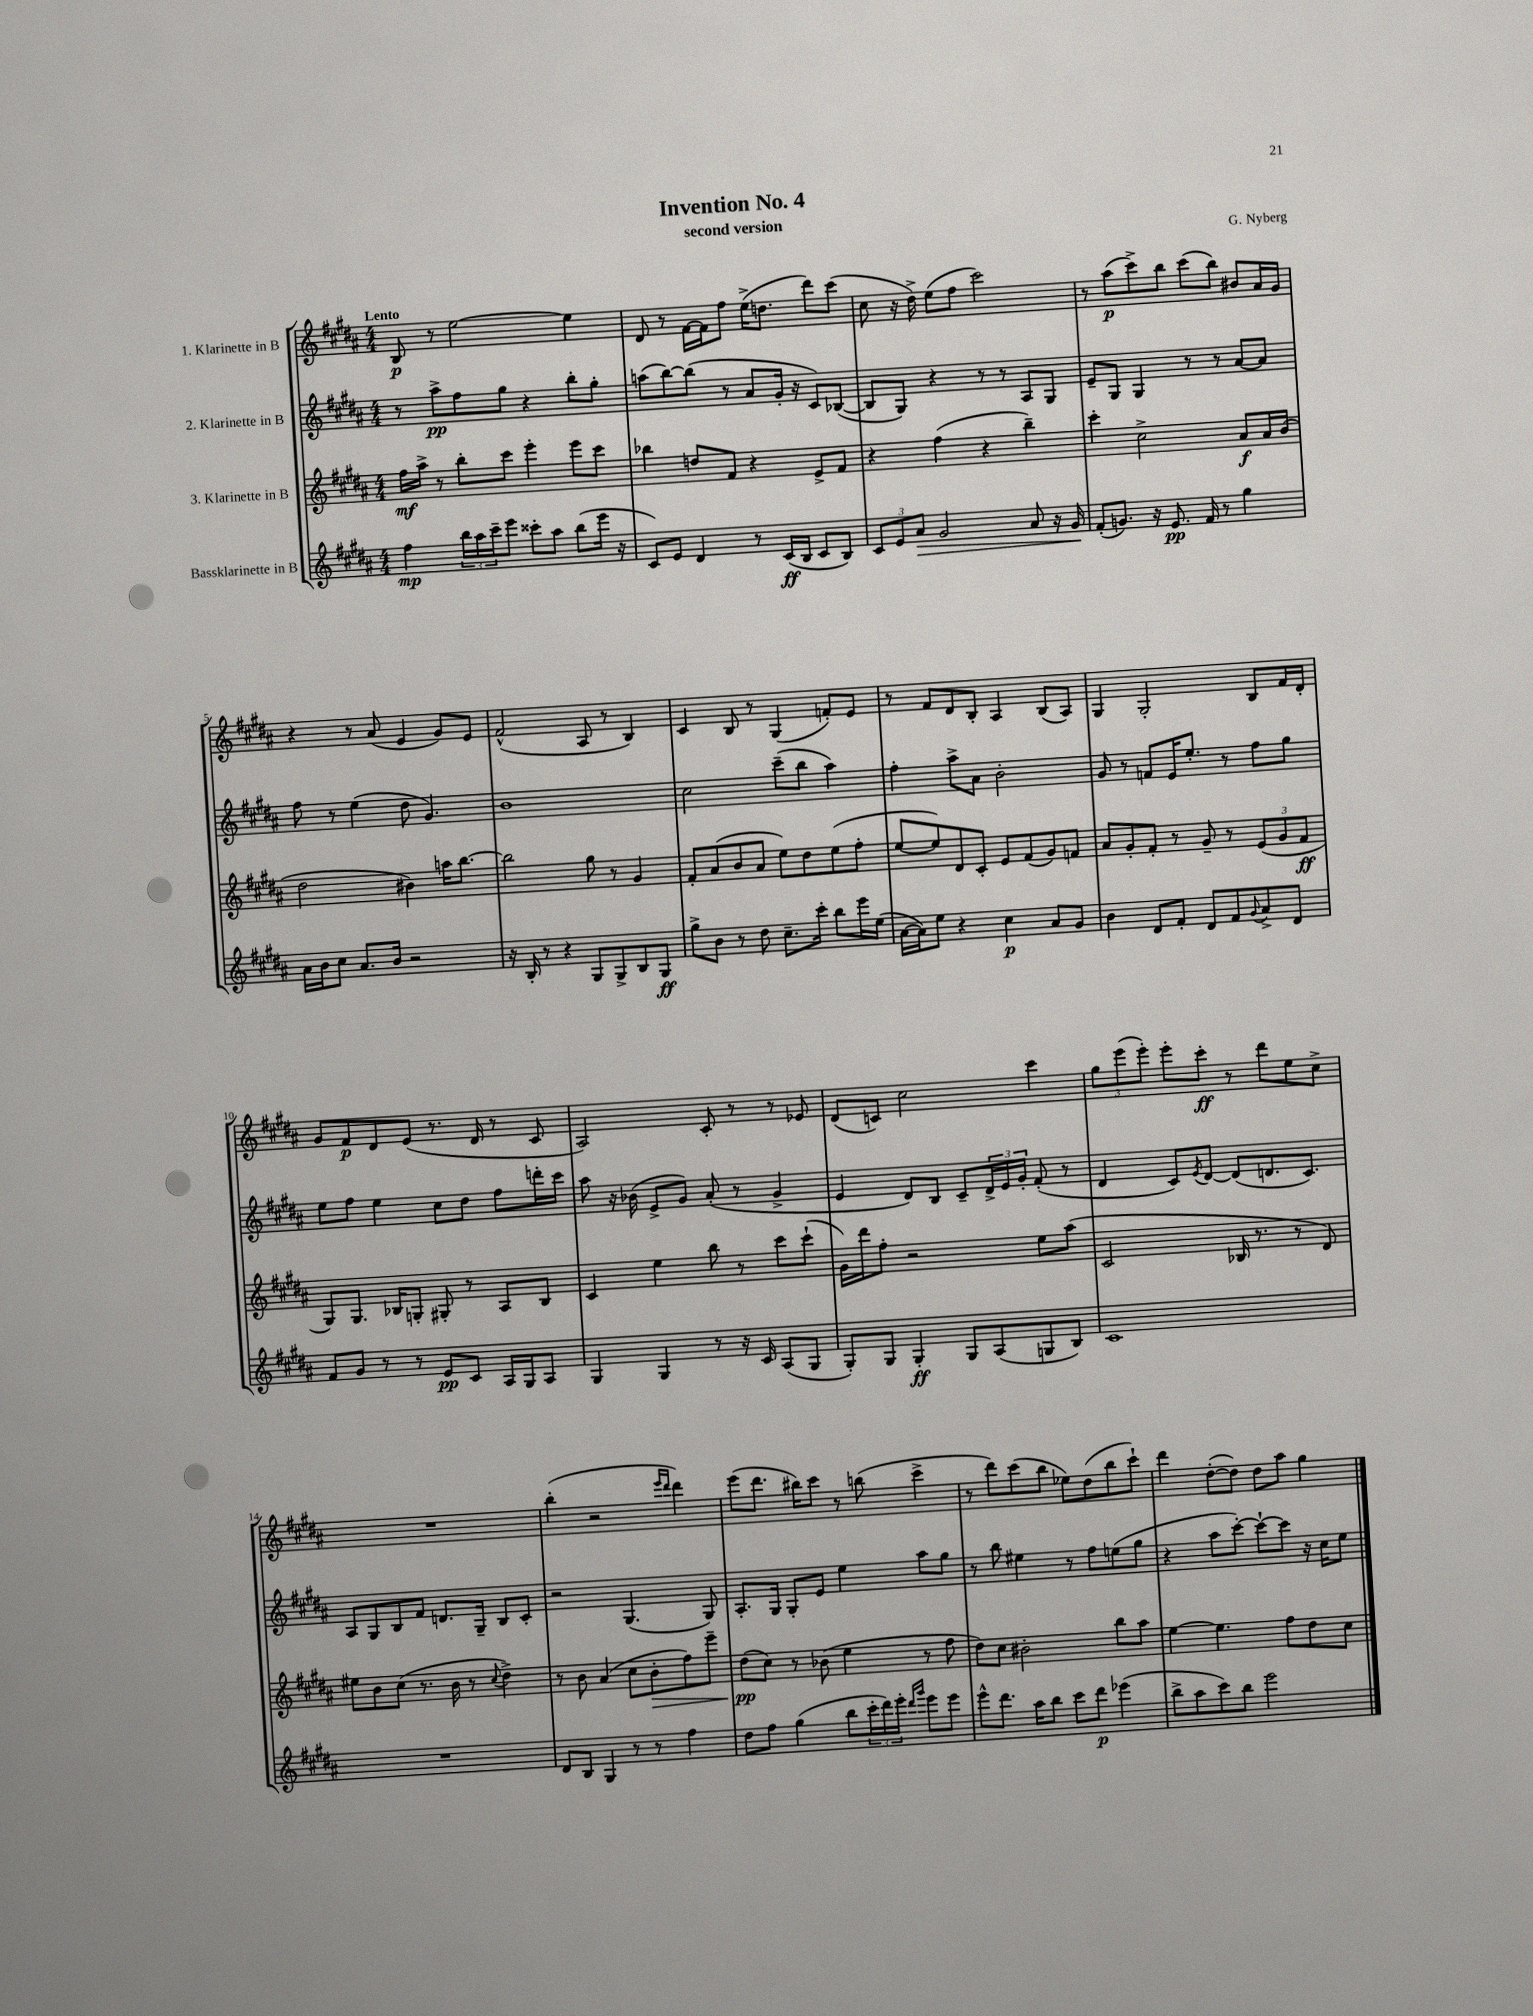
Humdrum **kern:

**kern	**kern	**kern	**kern
*staff4	*staff3	*staff2	*staff1
*clefG2	*clefG2	*clefG2	*clefG2
*k[f#c#g#d#a#]	*k[f#c#g#d#a#]	*k[f#c#g#d#a#]	*k[f#c#g#d#a#]
*M4/4	*M4/4	*M4/4	*M4/4
4ff#	16ff#	8r	8B
.	16aa#^	.	.
.	8r	8aa#^	8r
24bb	8bb'	8ff#	[2ee
24aa#	.	.	.
24ccc#~	.	.	.
8eee	8ccc#	8gg#	.
8ccc##'	4eee'	4r	.
8aa#	.	.	.
(8bb	8eee	8bb'	4ee]
16eee	8ccc#	8gg#'	.
16r	.	.	.
=	=	=	=
8c#)	4bb-	(8aa	8d#
8e	.	[8bb)	8r
4d#	8dd	(8bb]	[16f#
.	.	.	16f#]
.	8f#	8r	8ff#
8r	4r	8a#	(16ee^
.	.	.	8.dd
(16c#	.	16g#'	.
16B	.	16r	.
8c#	8e^	8c#)	8ddd#)
8B)	8f#	([8B-	(8ccc#
=	=	=	=
12c#	4r	8B-]	8cc#
12e	.	.	.
.	.	8G#)	16r
12a#	.	.	.
.	.	.	16dd#^)
2g#	(4ff#	4r	(8ee
.	.	.	8ff#
.	4r	8r	2ccc#)
.	.	8r	.
8a#	4bb~)	8A#	.
16r	.	8G#	.
16g#	.	.	.
=	=	=	=
(8f#'	4ccc#'	8e~	8r
8.g)	.	8G#	(8aa#
.	2cc#^	4G#	8ccc#^)
16r	.	.	.
8.e	.	.	8bb
.	.	8r	(8ccc#
16f#	.	.	.
8r	.	8r	8bb)
4gg#	8a#	[8a#	8b#
.	16a#	8a#]	16a#
.	(16b	.	16g#
=	=	=	=
16a#	2dd#	8ff#	4r
16b	.	.	.
8cc#	.	8r	.
8.a#	.	(4ee	8r
.	.	.	(8a#
16b	.	.	.
2r	4b#)	8dd#	4e
.	.	4.g#)	.
.	16aa	.	8g#)
.	[8.bb	.	.
.	.	.	8e
=	=	=	=
16r	2bb]	1b	(2f#^^
16B'	.	.	.
8r	.	.	.
4r	.	.	.
8G#	8gg#	.	8A#
8G#^	8r	.	8r
8B	4g#	.	4B)
8G#	.	.	.
=	=	=	=
8gg#^	8f#'	2cc#	4c#
8b	(8a#	.	.
8r	8b	.	8B
8dd#	8a#	.	8r
8.cc#~	8ee)	(8ccc#~	(4G#
.	8dd#	8bb	.
16ccc#'	.	.	.
8bb	(8ee	4aa#)	8f')
16eee	8ff#'	.	8e
(16ee	.	.	.
=	=	=	=
[16a#	[8ee	4ff#'	8r
16a#])	.	.	.
8ee	8ee])	.	8f#
4r	8d#	8aa#^	8d#
.	8c#'	8a#	8B'
4cc#	8e	2b'	4A#
.	(8f#	.	.
8a#	8g#)	.	(8B
8g#	8f	.	8A#)
=	=	=	=
4b	8a#	8g#	4G#
.	8g#'	8r	.
8d#	8f#'	8f	2G#'
8f#'	8r	16e	.
.	.	8.ee'	.
8d#	8g#~	.	.
8f#	8r	8r	.
8qqg#	.	.	.
8a#^	(12e	8ff#	8B
.	12g#	.	.
8d#	.	8gg#	16f#
.	12f#	.	.
.	.	.	16d#'
=	=	=	=
8f#	8G#)	8ee	8g#
8g#	8.G#	8ff#	8f#
8r	.	4ee	8d#
.	16B-	.	.
8r	8G'	.	(8e
8e	8G#'	8cc#	8.r
8c#	8r	8dd#	.
.	.	.	16d#
16A#	8A#	8ff#	8r
16G#	.	.	.
8A#	8B-	16ddd'	8c#
.	.	16ccc#	.
=	=	=	=
4G#	4c#	8aa#	2A#)
.	.	16r	.
.	.	(16b-	.
4G#	4ee	8e^	.
.	.	8g#)	.
8r	8bb	(8a#'	8c#'
16r	8r	8r	8r
16c#	.	.	.
(8A#	8ccc#	4g#^	8r
8G#	(8ccc#`	.	8e-
=	=	=	=
8G#')	16g#)	4e	(8d#
.	16ddd#	.	.
8G#	8ff#'	.	8c)
4G#'	2r	8d#)	2cc#
.	.	8B	.
8G#	.	8c#~	.
(8A#	.	24d#^	.
.	.	24e	.
.	.	24g#'	.
8G	8ee	(8f#'	4ccc#
8B)	(8aa#	8r	.
=	=	=	=
1c#	2c#	4d#	12gg#
.	.	.	(12eee
.	.	.	12eee')
.	.	8c#)	8eee'
.	.	8qe	.
.	.	[8d#	8ccc#'
.	16B-	(8d#]	8r
.	8.r	.	.
.	.	8.d	8ddd#
.	8r	.	8ee
.	.	8.c#)	.
.	8d#)	.	8cc#^
=	=	=	=
1r	8ee#	8A#	1r
.	8b	8G#	.
.	(8cc#	8B	.
.	8.r	8f#	.
.	.	8.d	.
.	16b	.	.
.	8r	.	.
.	.	16G#~	.
.	8qqcc#	.	.
.	4dd#^)	8B	.
.	.	8c#'	.
=	=	=	=
8d#	8r	2r	(4bb'
8B	8b	.	.
4G#	(4a#	.	2r
8r	8cc#	(4.G#	.
8r	8b'	.	.
.	.	.	16qqeee
.	.	.	16qqddd#
4ff#	8ff#)	.	4ddd#)
.	8eee~	8G#)	.
=	=	=	=
8dd#	(8dd#	8.A#'	(8eee
8ff#	8cc#)	.	8.ddd#
.	.	16G#	.
(4gg#	8r	8G#'	.
.	.	.	16bb#)
.	(8b-	8e	8ccc#
8bb	4ee	4ee	8r
24ccc#'	.	.	(8bb
24ddd#)	.	.	.
24eee'	.	.	.
16qqddd#	.	.	.
16qqggg#	.	.	.
8eee	8r	8aa#	4ccc#^
8eee	8ff#	8gg#	.
=	=	=	=
8eee^^	8dd#)	8r	8r
8.ddd#	8cc#	8bb	8ddd#)
.	2b#'	4ee#	(8ccc#
16aa#	.	.	.
8bb	.	.	8bb
8ccc#	.	8r	8ee-)
8ddd#	.	8ff#	(8dd#
(4eee-	8bb	(8ee	8bb
.	8aa#	8gg#	8ccc#`)
=	=	=	=
8bb^	[4ee	4r	4ddd#
8aa#	.	.	.
8ccc#)	4.ee]	8aa#	([8dd#'
8bb	.	[8ccc#')	8dd#])
2eee	.	8ccc#`_	8dd#
.	8ff#	8ccc#]	8aa#
.	8dd#	16r	4gg#
.	.	16cc#	.
.	8cc#	8ee	.
==	==	==	==
*-	*-	*-	*-
